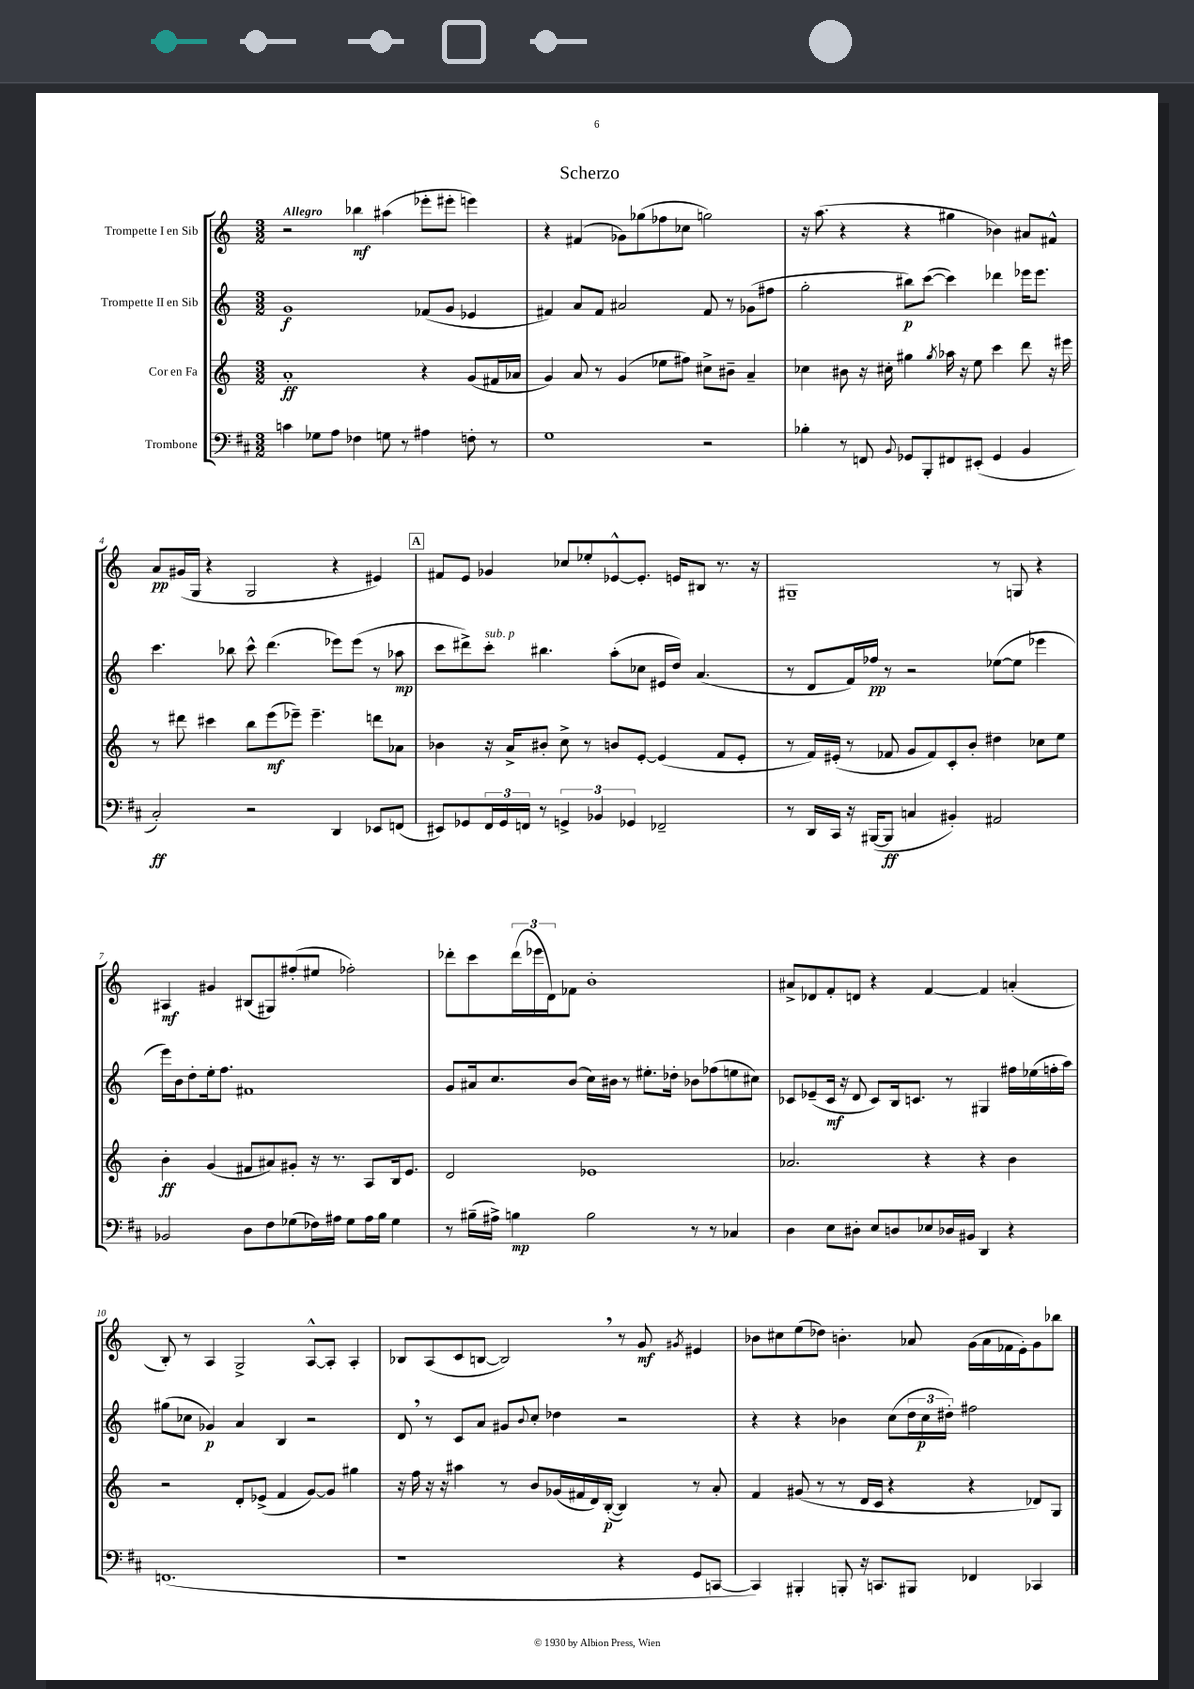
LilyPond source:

\header { title = "Scherzo" }
<<
\new StaffGroup <<
\new Staff = "s0" \with { instrumentName = "Trompette I en Sib" } {
    \clef treble \key c \major \numericTimeSignature \time 3/2 \tempo "Allegro"
    r2 bes''4\mf ais''4( ees'''8-. eis'''8-. e'''4) |
    r4 fis'4( ges'8) ges''8( fes''8 ces''8 g''2) |
    r16 a''8.( r4 r4 gis''4 bes'4) ais'8 fis'8-^ |
    a'8\pp gis'16( g16 r4 g2 r4 eis'4) |
    \mark \markup { \box "A" } fis'8 e'8 ges'4 ces''8 ees''8-. ees'8~-^ ees'8.-. e'16 bis8 r8. r16 |
    gis1-- r8 g8 r4 |
    ais4\mf gis'4 bis8( gis8) fis''8-.( eis''8 fes''2-.) |
    des'''8-. c'''8 \tuplet 3/2 { des'''16( ees'''16 d'16) } fes'8 b'1-. |
    ais'8-> des'8 f'8-. d'8 r4 f'4~ f'4 a'4-.( |
    b8-.) r8 a4 g2-> a8~-^ a8-. a4-. |
    bes8 a8( c'8 b8~ b2) \breathe r8 g'8\mf \acciaccatura { gis'8 } eis'4 |
    bes'8 cis''8 e''8( des''8) b'4.-. aes'8 g'16( aes'16 fes'16 e'16-.) g'8 bes''8 \bar "|." |
}
\new Staff = "s1" \with { instrumentName = "Trompette II en Sib" } {
    \clef treble \key c \major \numericTimeSignature \time 3/2
    g'1\f fes'8( g'8 ees'4 |
    fis'4) a'8 fis'8 ais'2 fis'8 r8 ges'8( fis''8 |
    g''2-. bis''8\p) c'''8~( c'''4) des'''4 ees'''16 ees'''8. |
    c'''4. bes''8 c'''8-^ d'''4.( ees'''8) ees'''8( r8 aes''8\mp |
    \mark \markup { \box "A" } c'''8 dis'''8->) c'''8-.^\markup { \italic "sub. p" } bis''4. a''8-.( ces''8 eis'16 d''16) a'4.( |
    r8 d'8 f'16) fes''16\pp r8 r2 ees''8~( ees''8 ees'''4 |
    e'''16) b'16 d''8-. e''16-. f''8. fis'1 |
    g'8 ais'16 c''8. b'8( c''16) bis'16 r8 eis''8.-. des''16-. bes'8 fes''8( e''8 cis''8) |
    ces'8 ees'8--( ces'16\mf r16 d'8 ces'8) b16 c'8. r8 gis4 fis''16 ees''16( f''16-. a''16) |
    gis''8( ces''8 ges'4\p) a'4 b4 r2 |
    d'8 \breathe r8 c'8 a'8 gis'8 \appoggiatura { b'8 } c''8-. des''4 r2 |
    r4 r4 bes'4 c''8( \tuplet 3/2 { d''16 c''16\p dis''16-.) } fis''2 \bar "|." |
}
\new Staff = "s2" \with { instrumentName = "Cor en Fa" } {
    \clef treble \key c \major \numericTimeSignature \time 3/2
    a'1-.\ff r4 g'8( fis'16 aes'16 |
    g'4) a'8 r8 g'4( ees''8 fis''8) cis''8-> bis'8-- a'4-- |
    ces''4 bis'8 r16 cis''16-. gis''4 \acciaccatura { gis''8 } aes''16 r16 e''8 c'''4 d'''8 r16 eis'''16 |
    r8 dis'''8 cis'''4 b''8 e'''8\mf( ees'''8--) ees'''4.-- d'''8 aes'8 |
    \mark \markup { \box "A" } bes'4 r16 a'16-> bis'8-. c''8-> r8 b'8 e'8~-. e'4( f'8 e'8-. |
    r8 f'16) eis'16-.( r8 fes'8 g'8 fes'8) c'8-. b'8-. dis''4 ces''8 e''8 |
    b'4-.\ff g'4( fis'8 ais'8) gis'8-. r16 r8. a8 b16 e'8. |
    d'2 ees'1 |
    aes'2. r4 r4 b'4 |
    r2 d'8-. ees'8->( f'4 g'8~) g'8 gis''4 |
    r16 f''16 r16 r16 ais''4 r8 b'8 ges'16( fis'16 d'16) b16~-.\p( b4) r8 a'8-. |
    f'4 gis'8( r8 r8 d'16 c'16 r4 r4 des'8) g8 \bar "|." |
}
\new Staff = "s3" \with { instrumentName = "Trombone" } {
    \clef bass \key d \major \numericTimeSignature \time 3/2
    c'4 ges8 a8 fes4 g8 r8 ais4 f8-. r8 |
    g1 r2 |
    bes4-. r8 f,8 \appoggiatura { b,8 } ges,8 b,,8-. fis,8 eis,8-.( ges,4 b,4 |
    cis2-.\ff) r2 d,4 ees,8 f,8( |
    \mark \markup { \box "A" } eis,8) ges,8 \tuplet 3/2 { fis,16 ges,16 f,16 } r8 \tuplet 3/2 { g,4-> bes,4 ges,4 } fes,2-- |
    r8 d,16 cis,16 r16 bis,,16~( bis,,8\ff c4 bis,4-.) ais,2 |
    bes,2 d8 fis8 ges8( fes16) ais16 ges8 ais16 b16 ges4 |
    r8 bis16--( ais16->) b4\mp b2 r8 r8 ces4 |
    d4 e8 dis8-. e8 d8 ees8 des16 bis,16 d,4 r4 |
    f,1.( |
    r1 r4 g,8 c,8~ |
    c,4) bis,,4-. b,,8-. r16 c,8. bis,,8 fes,4 ces,4 \bar "|." |
}
>>
>>
